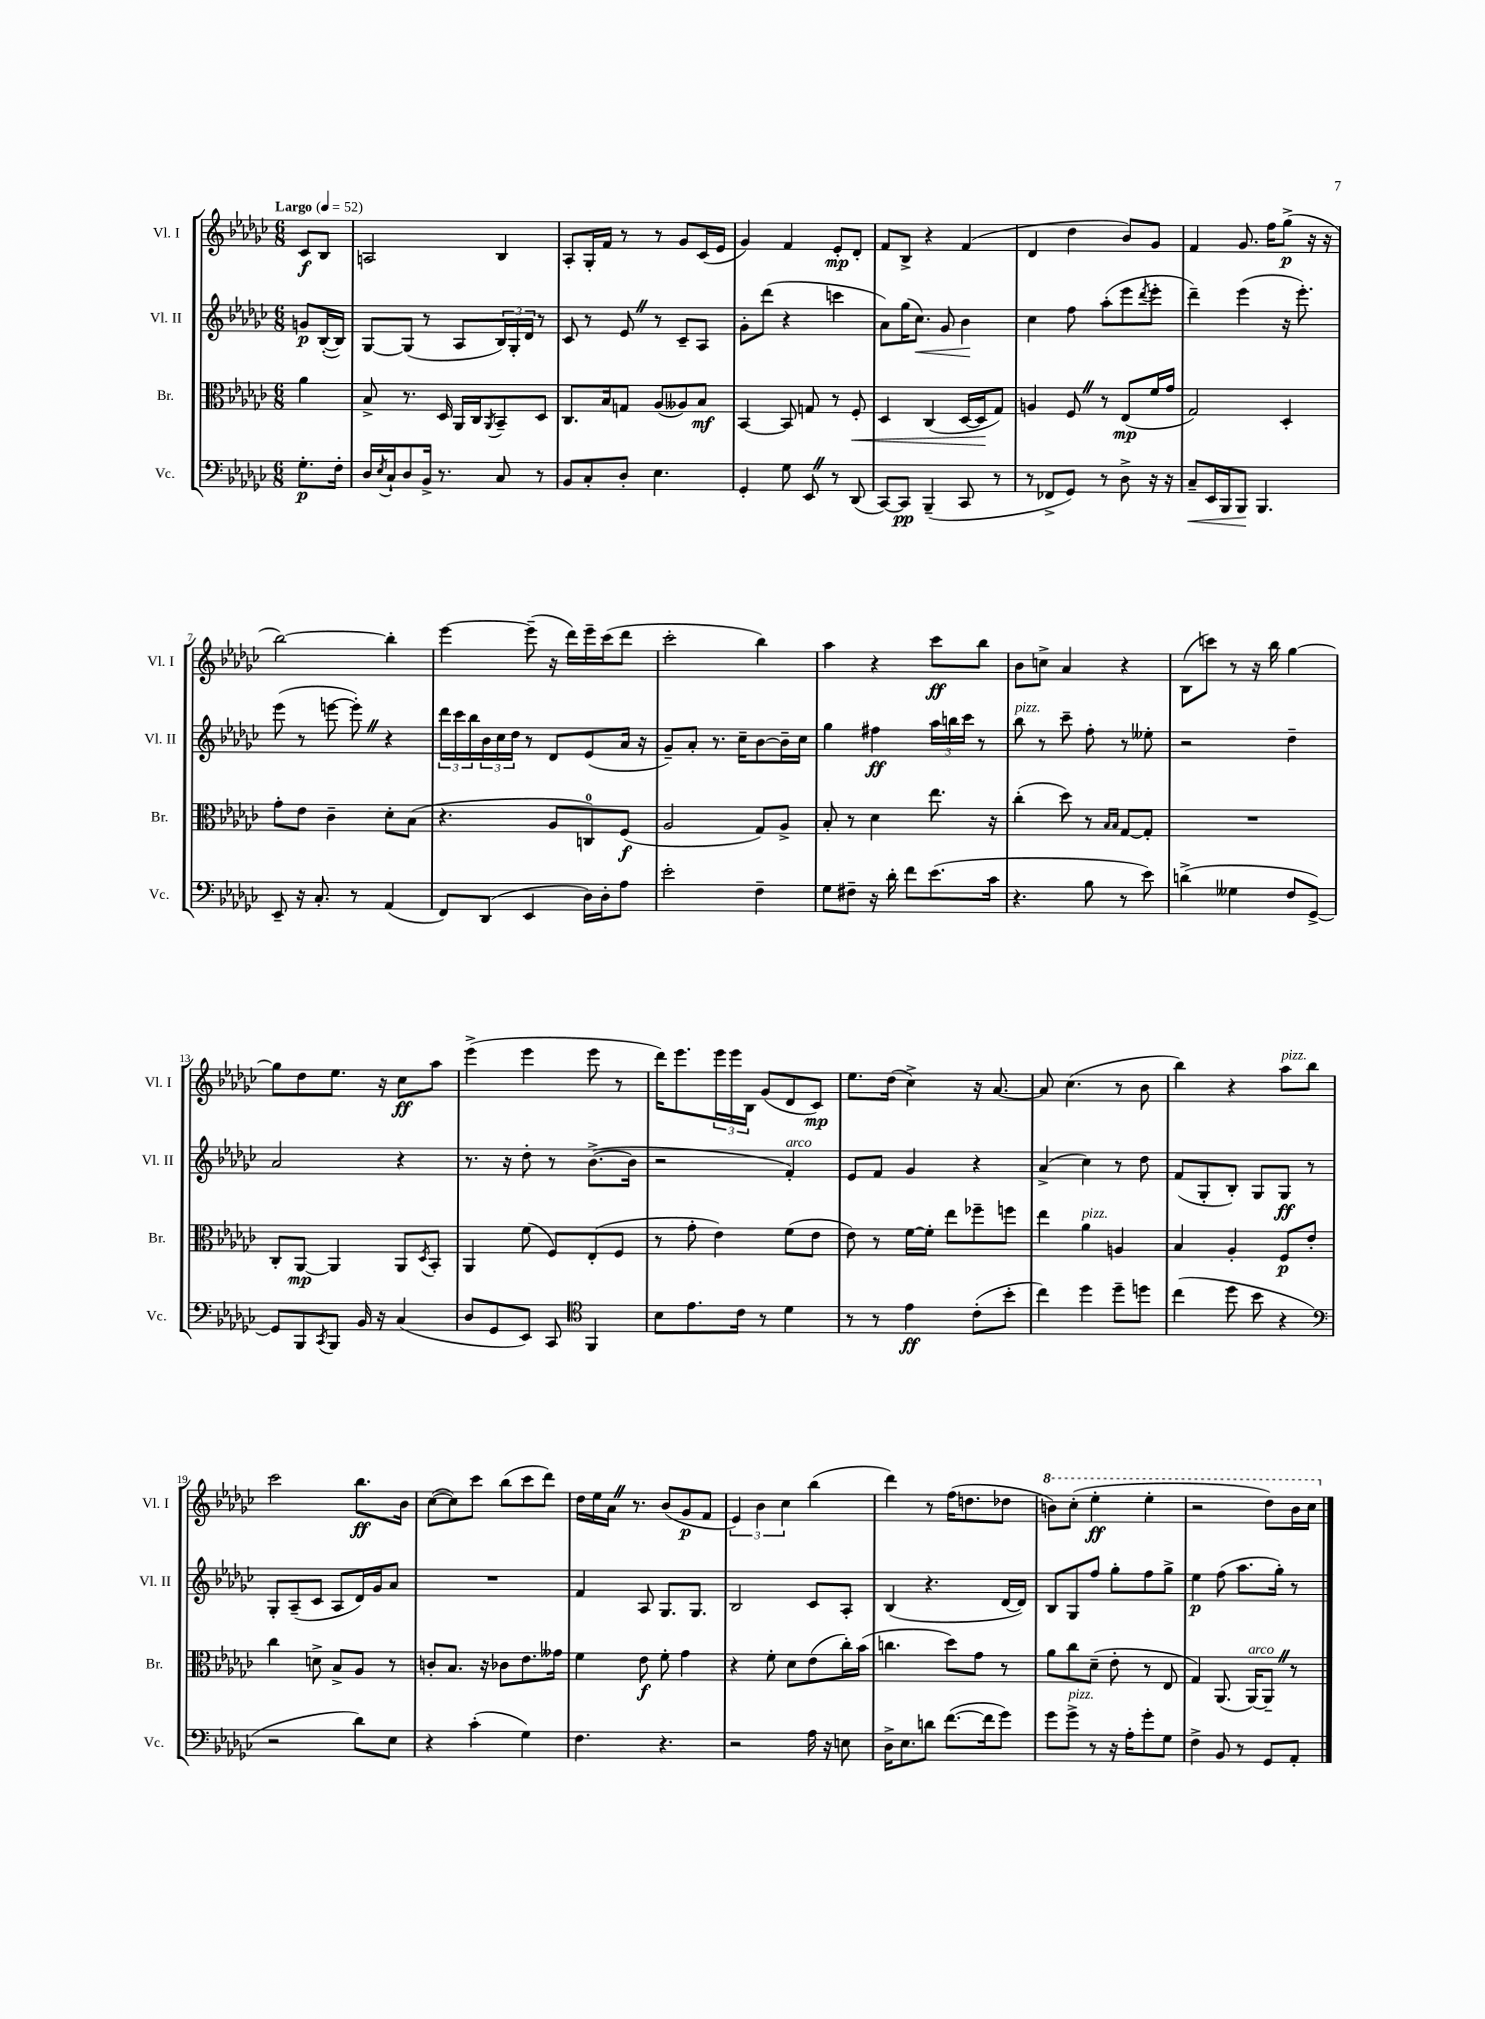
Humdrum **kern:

**kern	**kern	**kern	**kern
*staff4	*staff3	*staff2	*staff1
*clefF4	*clefC3	*clefG2	*clefG2
*k[b-e-a-d-g-c-]	*k[b-e-a-d-g-c-]	*k[b-e-a-d-g-c-]	*k[b-e-a-d-g-c-]
*M6/8	*M6/8	*M6/8	*M6/8
*MM52	*MM52	*MM52	*MM52
8.G-'	4a-	8g	8c-
.	.	([16B-'	8B-
16F'	.	16B-])	.
=	=	=	=
16D-	8B-^	[8G-	2A
8qE-	.	.	.
16C-`	.	.	.
8D-	8.r	(8G-]	.
16BB-^	.	8r	.
8.r	16D-	.	.
.	16AA-	8A-	.
.	16C-	.	.
.	8qAA-	.	.
8C-	8BB-~	24B-)	4B-
.	.	24G-'	.
.	.	24d-	.
8r	8D-	8r	.
=	=	=	=
8BB-	8.C-	8c-	8A-'
8C-'	.	8r	16G-'
.	16B-	.	16f
8D-'	8G	8e-	8r
4.E-	(8A-	8r	8r
.	8A--)	8c-~	8g-
.	8B-	8A-	(16c-
.	.	.	16e-
=	=	=	=
4GG-'	[4BB-	8g-'	4g-)
.	.	(8ddd-	.
8G-	8BB-]	4r	4f
8EE-	8G	.	.
8r	8r	4ccc	8e-'
(8DD-	8F'	.	8d-'
=	=	=	=
[8CC-)	4D-	8a-)	8f
8CC-]	.	(16gg-	8B-^
.	.	8.cc-)	.
(4BBB-~	(4C-	.	4r
.	.	8g-	.
8CC-	[16D-	4b-	(4f
.	16D-]	.	.
8r	8G-)	.	.
=	=	=	=
8r	4A	4cc-	4d-
8FF-^	.	.	.
8GG-)	8F	8ff	4dd-
8r	8r	(8aa-'	.
8D-^	(8E-	8eee-	8b-)
.	.	8qddd-	.
16r	16f	8eee-'	8g-
16r	16g-	.	.
=	=	=	=
8C-~	2G-)	4ddd-~)	4f
16EE-	.	.	.
16BBB-	.	.	.
8BBB-	.	(4eee-	8.g-
4.BBB-	.	.	.
.	.	.	16ff
.	4D-'	16r	(8gg-^
.	.	8.eee-')	.
.	.	.	16r
.	.	.	16r
=	=	=	=
8EE-~	8g-'	(8eee-	[2bb-)
16r	8e-	8r	.
8.C-'	.	.	.
.	4c-~	[8eee	.
8r	.	8eee'])	.
(4AA-	8d-'	4r	4bb-']
.	(8B-	.	.
=	=	=	=
8FF)	4.r	24ddd-	[4eee-
.	.	24ccc-	.
.	.	24bb-	.
(8DD-	.	24b-	.
.	.	24cc-	.
.	.	24dd-	.
4EE-	.	8r	(8eee-~]
.	8A-	8d-	16r
.	.	.	16ddd-)
16D-)	8C)	(8e-	16eee-~
16D-'	.	.	(16ccc-
8A-	(8F	16a-	8ddd-
.	.	16r	.
=	=	=	=
2e-'	2A-	8g-~)	2ccc-'
.	.	8a-'	.
.	.	8.r	.
.	.	16cc-~	.
4F~	8G-)	[8b-	4bb-)
.	8A-^	16b-~]	.
.	.	16cc-	.
=	=	=	=
8G-	8B-'	4gg-	4aa-
8F#~	8r	.	.
16r	4d-	4ff#	4r
16d-'	.	.	.
8f	.	.	.
(8.e-	8.ee-	24aa-	8ccc-
.	.	24bb	.
.	.	24ccc-	.
.	.	8r	8bb-
16c-	16r	.	.
=	=	=	=
4.r	(4cc-'	8bb-	8b-
.	.	8r	8cc^
.	8dd-)	8ccc-~	4a-
8B-	8r	8ff'	.
.	16qqB-	.	.
.	16qqB-	.	.
8r	[8G-	8r	4r
8e-)	8G-']	8ee--'	.
=	=	=	=
(4d^	2.r	2r	(8B-
.	.	.	8ccc)
4G--	.	.	8r
.	.	.	16r
.	.	.	16bb-
8F	.	4dd-~	[4gg-
[8GG-^)	.	.	.
=	=	=	=
8GG-]	8C-'	2a-	8gg-]
8BBB-	[8AA-	.	8dd-
8qCC-	.	.	.
8BBB-	4AA-]	.	8.ee-
16BB-	.	.	.
16r	.	.	16r
(4C-	8AA-	4r	8cc-
.	8qD-	.	.
.	8BB-'	.	8aa-
=	=	=	=
8D-	4AA-	8.r	(4eee-^
8GG-	.	.	.
.	.	16r	.
8EE-)	(8f	8dd-'	4eee-
8CC-	8F)	8r	.
*clefC4	*	*	*
4FF	(8E-'	([8.b-^	8eee-
.	8F	.	8r
.	.	16b-]	.
=	=	=	=
8B-	8r	2r	16ddd-)
.	.	.	8.eee-
8.e-	8g-'	.	.
.	4e-)	.	24eee-
.	.	.	24eee-
16c-	.	.	.
.	.	.	24B-
8r	.	.	(8g-
4d-	(8f	4f')	8d-
.	8e-	.	8c-)
=	=	=	=
8r	8e-)	8e-	8.ee-
8r	8r	8f	.
.	.	.	(16dd-
4e-	[16f	4g-	4cc-^)
.	16f']	.	.
.	8ee-	.	.
(8c-'	8ff-~	4r	16r
.	.	.	[8.a-
8b-'	8ff	.	.
=	=	=	=
4cc-)	4ee-	(4a-^	8a-]
.	.	.	(4.cc-
4dd-	4a-	4cc-)	.
8dd-~	4A	8r	8r
8dd	.	8dd-	8b-
=	=	=	=
(4cc-	4B-	(8f	4bb-)
.	.	8G-'	.
8dd-	4A-'	8B-')	4r
8b-	.	8G-	.
4r	8F	8G-	8aa-
.	8e-'	8r	8bb-
=	=	=	=
*clefF4	*	*	*
2r	4cc-	8G-'	2ccc-
.	.	(8A-~	.
.	8d^	8c-	.
.	8B-^	8A-	.
8d-)	8A-	16d-)	8.bb-
.	.	16g-	.
8E-	8r	8a-	.
.	.	.	16b-
=	=	=	=
4r	8c'	2.r	([8cc-
.	8.B-	.	8cc-])
(4c-'	.	.	8ccc-
.	16r	.	.
.	8c-	.	(8bb-
4G-)	8.e-	.	8ccc-
.	.	.	8ddd-)
.	16g--	.	.
=	=	=	=
4.F	4f	4f	16dd-
.	.	.	16ee-
.	.	.	16a-
.	.	.	8.r
.	8e-	8A-	.
4.r	8f'	8.G-	(8b-
.	4g-	.	8g-
.	.	8.G-	.
.	.	.	8f
=	=	=	=
2r	4r	2B-	6e-)
.	.	.	6b-
.	8f'	.	.
.	.	.	6cc-
.	8d-	.	.
16A-	(8e-	8c-	(4bb-
16r	.	.	.
8E	16cc-')	8A-'	.
.	(16b-	.	.
=	=	=	=
16D-^	4.cc	(4B-	4ddd-)
8.E-	.	.	.
8d	.	4.r	8r
([8.f	8dd-)	.	(16ff
.	.	.	8.dd
.	8g-	.	.
16f]	.	.	.
8g-)	8r	[16d-	8dd-
.	.	16d-])	.
=	=	=	=
8g-	8a-	8B-	8bb)
8g-^	8cc-	8G-	(8ccc-'
8r	(8d-~	8ff	4eee-'
16r	8e-'	8gg-'	.
16A-'	.	.	.
8g-'	8r	8ff	4eee-'
8G-	8E-	8gg-^	.
=	=	=	=
4F^	4G-)	4ee-	2r
8BB-	(8.AA-	(8ff	.
8r	.	8.aa-	.
.	[16AA-)	.	.
8GG-	8AA-~]	.	8ddd-)
.	.	16gg-')	.
8AA-'	8r	8r	16bb-
.	.	.	16ccc-
==	==	==	==
*-	*-	*-	*-
